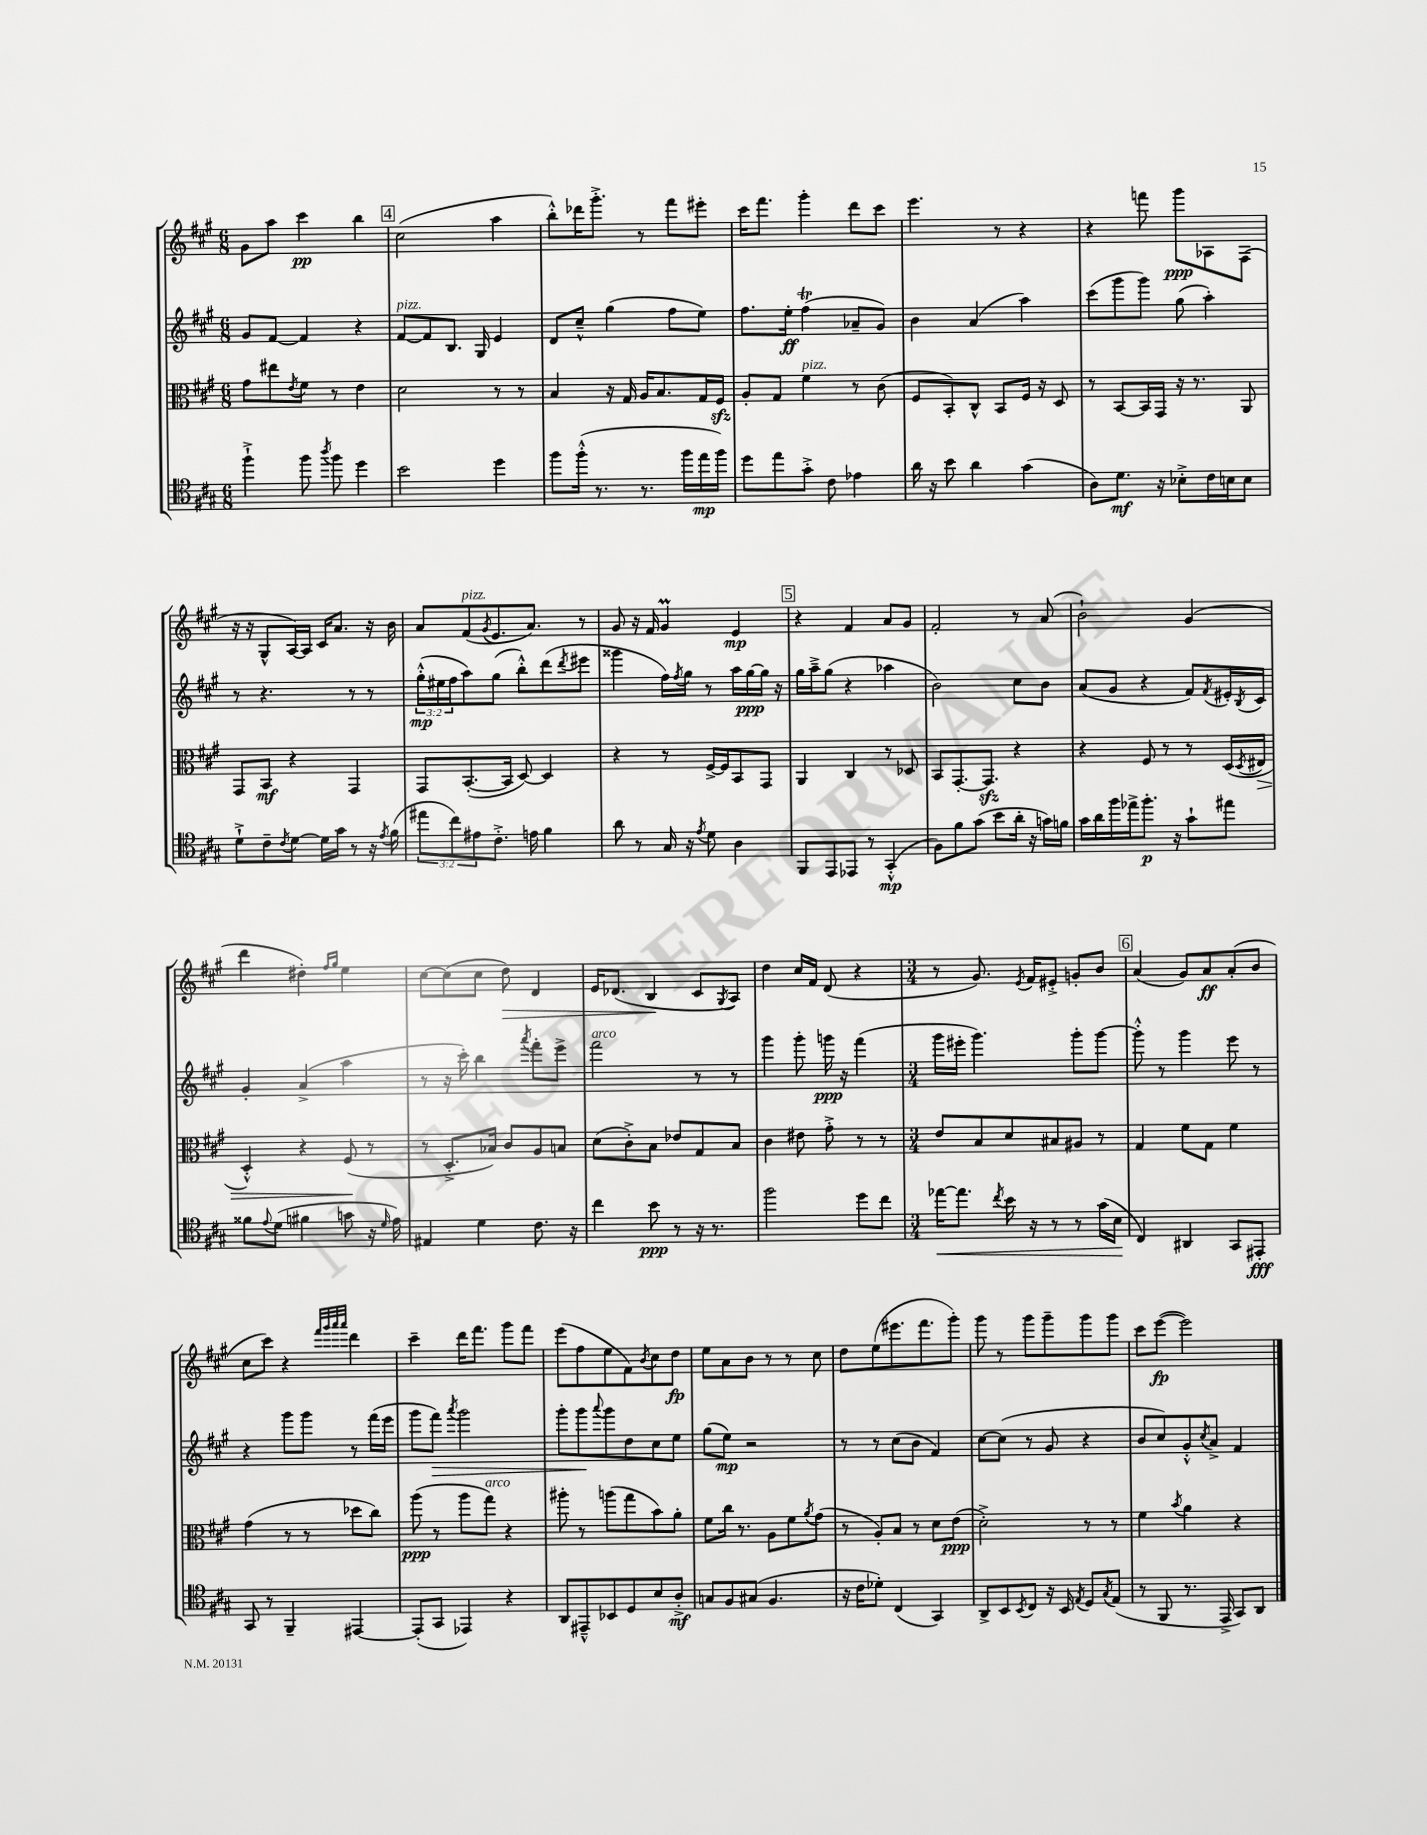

**kern	**dynam	**kern	**dynam	**kern	**dynam	**kern	**dynam
*part4	*part4	*part3	*part3	*part2	*part2	*part1	*part1
*staff4	*staff4	*staff3	*staff3	*staff2	*staff2	*staff1	*staff1
*clefC4	*	*clefC3	*	*clefG2	*	*clefG2	*
*k[f#c#g#]	*	*k[f#c#g#]	*	*k[f#c#g#]	*	*k[f#c#g#]	*
*M6/8	*	*M6/8	*	*M6/8	*	*M6/8	*
=28	=28	=28	=28	=28	=28	=28	=28
4ff#`^\	.	8g#\L	.	8g#/L	.	8g#\L	.
.	.	8ee#X\	.	[8f#/J	.	8aa\J	.
.	.	8qe/	.	.	.	.	.
8ff#\	.	8f#\J	.	4f#/]	.	4ccc#\	pp
8qaa/	.	.	.	.	.	.	.
8ff#\	.	8r	.	.	.	.	.
4dd\	.	4e\	.	4r	.	4bb\	.
!!LO:REH:place=s1:t=4
=29	=29	=29	=29	=29	=29	=29	=29
!	!	!	!	!LO:TX:a:i:t=pizz.	!	!	!
2b\	.	2d\	.	[8f#/L	.	(2cc#\	.
.	.	.	.	8f#/]	.	.	.
.	.	.	.	8.B/J	.	.	.
.	.	.	.	16G#/	.	.	.
4dd\	.	8r	.	4e/	.	4aa\	.
.	.	8r	.	.	.	.	.
=30	=30	=30	=30	=30	=30	=30	=30
8ff#\L	.	4B/	.	8d/L	.	8bb'^^\L)	.
(16ff#'^^\Jk	.	.	.	8cc#~^^/J	.	16ddd-X\K	.
8.r	.	.	.	.	.	8.ggg#'^\J	.
.	.	16r	.	(4gg#\	.	.	.
.	.	16G#/	.	.	.	.	.
8.r	.	16A/KL	.	.	.	8r	.
.	.	8.B/	.	.	.	.	.
.	.	.	.	8ff#\L	.	8fff#\L	.
16ff#\LL	.	.	.	.	.	.	.
16ee\	mp	16G#/L	.	8ee\J)	.	8eee#X'\J	.
16ff#\JJ)	.	16F#zz/JJ	.	.	.	.	.
=31	=31	=31	=31	=31	=31	=31	=31
8dd\L	.	8A'/L	.	8.ff#\L	.	16ccc#\KL	.
.	.	.	.	.	.	8.fff#\J	.
8ee\	.	8G#/J	.	.	.	.	.
.	.	.	.	16ee'\Jk	ff	.	.
!	!	!LO:TX:a:i:t=pizz.	!	!	!	!	!
8g#'^\J	.	4f#\	.	(4ff#T\	.	4ggg#'\	.
8c#\	.	.	.	.	.	.	.
4e-X\	.	8r	.	8a-X~/L	.	8ddd\L	.
.	.	(8c#\	.	8g#/J)	.	8ccc#\J	.
=32	=32	=32	=32	=32	=32	=32	=32
16a\	.	8F#/L	.	4b\	.	4.eee\	.
16r	.	.	.	.	.	.	.
8b\	.	8BB'/)	.	.	.	.	.
4a\	.	8C#^^/J	.	(4a/	.	.	.
.	.	8BB/L	.	.	.	8r	.
(4g#\	.	16F#/Jk	.	4aa\)	.	4r	.
.	.	16r	.	.	.	.	.
.	.	8D/	.	.	.	.	.
=33	=33	=33	=33	=33	=33	=33	=33
8A\L)	.	8r	.	(8ccc#\L	.	4r	.
8.d\J	mf	[8BB/L	.	8ggg#\	.	.	.
.	.	16BB/L]	.	8ggg#\J)	.	8fffn\	.
16r	.	16GG#/JJ	.	.	.	.	.
8B-X'^\L	.	16r	.	(8gg#\	.	8ggg#\L	ppp
.	.	8.r	.	.	.	.	.
16c#\L	.	.	.	4aa'\)	.	8A-X\	.
16Bn\J	.	.	.	.	.	.	.
8B\J	.	8AA/	.	.	.	(8F#\J	.
!!LO:LB:g=z
=34	=34	=34	=34	=34	=34	=34	=34
8d`^\L	.	8GG#/L	.	8r	.	16r	.
.	.	.	.	.	.	16r	.
8c#~\	.	8BB/J	mf	4.r	.	8G#^^/L	.
8qc#/	.	.	.	.	.	.	.
[8d\J	.	4r	.	.	.	[16A/L)	.
.	.	.	.	.	.	16A/JJ]	.
16d\LL]	.	.	.	.	.	16c#/KL	.
16g#\JJ	.	.	.	.	.	8.a/J	.
8r	.	4GG#/	.	8r	.	.	.
16r	.	.	.	8r	.	16r	.
8qe/	.	.	.	.	.	.	.
(16f#\	.	.	.	.	.	16b\	.
=35	=35	=35	=35	=35	=35	=35	=35
12ee#X\L	.	8GG#/L	.	(24gg#'^^\LL	mp	8a/L	.
.	.	.	.	24ee#X\	.	.	.
12cc#\)	.	.	.	24ff#\J	.	.	.
!	!	!	!	!	!	!LO:TX:a:i:t=pizz.	!
.	.	([8.BB'/	.	8aa\)	.	(8f#/	.
12e#X\	.	.	.	.	.	.	.
.	.	.	.	.	.	8qg#/	.
8.c#'^\J	.	.	.	(8gg#\J	.	8.e/	.
.	.	16BB/Jk]	.	.	.	.	.
.	.	[8D/)	.	8bb'^^\L)	.	.	.
16en\	.	.	.	.	.	8.a/J)	.
4f#\	.	4D/]	.	(8ddd\	.	.	.
.	.	.	.	8qddd/	.	.	.
.	.	.	.	8eee#X\J	.	8r	.
=36	=36	=36	=36	=36	=36	=36	=36
8a\	.	4r	.	4ggg##X\	.	8g#/	.
8r	.	.	.	.	.	16r	.
.	.	.	.	.	.	16f#/	.
16G#/	.	8r	.	16ff#\LL)	.	4g#m/	.
.	.	.	.	8qff#/	.	.	.
16r	.	.	.	16gg#\JJ	.	.	.
8qe/	.	.	.	.	.	.	.
8d\	.	[16F#^/LL	.	8r	.	.	.
.	.	16F#/J]	.	.	.	.	.
4A\	.	8BB/	.	16aa\LL	.	4e/	mp
.	.	.	.	[16gg#\	ppp	.	.
.	.	8GG#/J	.	16gg#\JJ]	.	.	.
.	.	.	.	16r	.	.	.
!!LO:REH:place=s1:t=5
=37	=37	=37	=37	=37	=37	=37	=37
8FF#/L	.	4AA/	.	16gg#\LL	.	4r	.
.	.	.	.	16aa~^\J	.	.	.
8EE/	.	.	.	(8gg#\J	.	.	.
8EE-X/J	.	4C#/	.	4r	.	4f#/	.
8r	.	.	.	.	.	.	.
(4GG#'^^/	mp	8r	.	4aa-X\	.	8a/L	.
.	.	8D-X/	.	.	.	8g#/J	.
=38	=38	=38	=38	=38	=38	=38	=38
8F#\L)	.	8BB/L	.	2b\)	.	2f#'/	.
8f#\	.	[8.GG#'/	.	.	.	.	.
(8g#\J	.	.	.	.	.	.	.
.	.	8.GG#zz/J]	.	.	.	.	.
8b\L	.	.	.	.	.	.	.
16a'\Jk	.	4r	.	8cc#\L	.	8r	.
16r	.	.	.	.	.	.	.
16gn\LL)	.	.	.	8b\J	.	(8a/	.
16fn\JJ	.	.	.	.	.	.	.
=39	=39	=39	=39	=39	=39	=39	=39
16g#\LL	.	4r	.	(8a/L	.	2b`\)	.
16a\	.	.	.	.	.	.	.
16ff#\	.	.	.	8g#/J	.	.	.
16ee-X^\J	.	.	.	.	.	.	.
8.ff#'\J	p	8F#/	.	4r	.	.	.
.	.	8r	.	.	.	.	.
16r	.	.	.	.	.	.	.
8g#`\L	.	8r	.	8f#/L)	.	(4g#/	.
.	.	.	.	8qf#/	.	.	.
8ee#X\J	.	(16D/LL	.	16e#X'/L	.	.	.
.	.	8qD/	.	8qB/	.	.	.
!	!	!	!LO:HP:b	!	!	!	!
.	.	16E#X/JJ	>	16c#/JJ	.	.	.
!!LO:LB:g=z
=40	=40	=40	=40	=40	=40	=40	=40
8f##X\L	.	4D'^^/)	.	4g#'/	.	4ddd\	.
8qqe/	.	.	.	.	.	.	.
(8d\J	.	.	.	.	.	.	.
4f#X\	.	4r	.	(4a^/	.	4dd#X'\)	.
.	.	.	.	.	.	16qqff#/LL	.
.	.	.	.	.	.	16qqgg#/JJ	.
8gn\	.	(8F#/	.	4aa\	.	4ee\	.
16r	.	8r	]	.	.	.	.
16qqd/	.	.	.	.	.	.	.
16e\)	.	.	.	.	.	.	.
=41	=41	=41	=41	=41	=41	=41	=41
4E#X/	.	8r	.	8r	.	[8cc#\L	.
.	.	8.D'^/L	.	16r	.	(8cc#\]	.
.	.	.	.	16ccc#'\)	.	.	.
4d\	.	.	.	4bb\	.	8cc#\J	.
.	.	16B-X/Jk)	.	.	.	.	.
!	!	!	!	!	!	!	!LO:HP:b
.	.	8c#/L	.	.	.	8dd\)	>
.	.	.	.	8qaaa/	.	.	.
8.c#\	.	8A/	.	8fff#'\L	.	4d/	.
.	.	8Bn/J	.	8eee^\J	.	.	.
16r	.	.	.	.	.	.	.
=42	=42	=42	=42	=42	=42	=42	=42
!	!	!	!	!LO:TX:a:i:t=arco	!	!	!
4cc#\	.	(8d\L	.	2fff#\	.	16e/KL	.
.	.	.	.	.	.	(8.d-X/J	.
.	.	8c#'^\)	.	.	.	.	.
8b\	ppp	8B\J	.	.	.	4B/	.
8r	.	8e-X/L	.	.	.	.	.
16r	.	8G#/	.	8r	.	8c#/L	]
8.r	.	.	.	.	.	.	.
.	.	.	.	.	.	8qG#/	.
.	.	8B/J	.	8r	.	8A/J)	.
=43	=43	=43	=43	=43	=43	=43	=43
2ff#\	.	4c#\	.	4ggg#\	.	4dd\	.
.	.	8e#X\	.	8ggg#'\	.	16cc#/LL	.
.	.	.	.	.	.	16f#/JJ	.
.	.	8g#'^\	.	16gggn\	ppp	(8d/	.
.	.	.	.	16r	.	.	.
8dd\L	.	8r	.	(4fff#\	.	4r	.
8cc#\J	.	8r	.	.	.	.	.
=44	=44	=44	=44	=44	=44	=44	=44
*M3/4	*	*M3/4	*	*M3/4	*	*M3/4	*
!	!LO:HP:b	!	!	!	!	!	!
[16ee-X\KL	<	8e/L	.	16ggg#\LL	.	8r	.
8.ee-\J]	.	.	.	16eee#X'\JJ	.	.	.
.	.	8B/	.	4.ggg#\)	.	8.g#/)	.
8qcc#/	.	.	.	.	.	.	.
16b\	.	8d/	.	.	.	.	.
.	.	.	.	.	.	8qe/	.
16r	.	.	.	.	.	16f#/KL	.
8r	.	8B#X/	.	.	.	8e#X'^/J	.
8r	.	8A#X/J	.	8ggg#'\L	.	8gn'/L	.
(16g#\LL	.	8r	.	[8ggg#\J	.	8b/J	.
16B\JJ	.	.	.	.	.	.	.
.	[	.	.	.	.	.	.
!!LO:REH:place=s1:t=6
=45	=45	=45	=45	=45	=45	=45	=45
4C#/)	.	4G#/	.	8ggg#'^^\]	.	(4a/	.
.	.	.	.	8r	.	.	.
4AA#X/	.	8f#\L	.	4ggg#\	.	8g#/L)	.
.	.	8G#\J	.	.	.	8a/	ff
8GG#/L	.	4f#\	.	8eee\	.	(8a'/	.
8EE#X'/J	fff	.	.	8r	.	8b/J	.
!!LO:LB:g=z
=46	=46	=46	=46	=46	=46	=46	=46
8GG#/	.	(4g#\	.	4r	.	8cc#\L	.
8r	.	.	.	.	.	8ccc#\J)	.
4FF#~/	.	8r	.	8ggg#\L	.	4r	.
.	.	8r	.	8ggg#\J	.	.	.
.	.	.	.	.	.	32qqfff#/LLL	.
.	.	.	.	.	.	32qqggg#/	.
.	.	.	.	.	.	32qqaaa/	.
.	.	.	.	.	.	32qqaaa/JJJ	.
[4EE#X/	.	8dd-X\L	.	8r	.	4ddd\	.
.	.	8cc#\J)	.	(16fff#\LL	.	.	.
.	.	.	.	16eee\JJ	.	.	.
=47	=47	=47	=47	=47	=47	=47	=47
(8EE#'/L]	.	(8aa\	ppp	8ggg#\L	.	4ccc#~\	.
!	!	!	!	!	!LO:HP:b	!	!
8GG#/J	.	8r	.	8fff#\J)	>	.	.
.	.	.	.	8qaaa/	.	.	.
4EE-X/)	.	8aa\L	.	2ggg#\	.	16ddd\KL	.
.	.	.	.	.	.	8.fff#\J	.
!	!	!LO:TX:a:i:t=arco	!	!	!	!	!
.	.	8gg#\J)	.	.	.	.	.
4r	.	4r	.	.	.	8ggg#\L	.
.	.	.	.	.	.	8fff#\J	.
=48	=48	=48	=48	=48	=48	=48	=48
8AA/L	.	8aa#X'\	.	8ggg#'\L	.	(8eee\L	.
8EE#X~^^/	.	8r	.	8ggg#\	.	8ff#\	.
.	.	.	.	8qqaaa/	.	.	.
8BB-X/	.	(8aan\L	.	8ggg#\	]	8ee\	.
8D/	.	8gg#\	.	8dd\	.	8f#\)	.
.	.	.	.	.	.	8qb/	.
8B/	.	8b\)	.	8cc#\	.	8cc#\	.
8A'^/J	mf	8a'\J	.	8ee\J	.	8dd\J	fp
=49	=49	=49	=49	=49	=49	=49	=49
8Gn/L	.	8f#\L	.	(8gg#\L	.	8ee\L	.
8F#/	.	16cc#\Jk	.	8ee\J)	mp	8a\	.
.	.	8.r	.	.	.	.	.
(8G#X/J	.	.	.	2r	.	8b\J	.
4.F#/	.	8A\L	.	.	.	8r	.
.	.	8f#\	.	.	.	8r	.
.	.	8qa/	.	.	.	.	.
.	.	(8g#\J	.	.	.	8cc#\	.
=50	=50	=50	=50	=50	=50	=50	=50
16r	.	8r	.	8r	.	8dd\L	.
16c#\KL	.	.	.	.	.	.	.
8d-X'\J)	.	8A'/L)	.	8r	.	(8ee\	.
(4C#/	.	8B/J	.	(8cc#\L	.	8.eee#X\	.
.	.	8r	.	8b\J	.	.	.
.	.	.	.	.	.	8.fff#\	.
4GG#/)	.	8d\L	.	4f#/)	.	.	.
.	.	(8e\J	ppp	.	.	8ggg#'\J)	.
=51	=51	=51	=51	=51	=51	=51	=51
8AA^/L	.	2d'^\)	.	[8cc#\L	.	8ggg#\	.
8BB/	.	.	.	(8cc#\J]	.	8r	.
8qBB/	.	.	.	.	.	.	.
8C#/J	.	.	.	8r	.	8ggg#\L	.
16r	.	.	.	8g#/	.	8ggg#~\	.
16BB/	.	.	.	.	.	.	.
8qE/	.	.	.	.	.	.	.
8D/L	.	8r	.	4r	.	8ggg#\	.
8qG#/	.	.	.	.	.	.	.
(8E/J	.	8r	.	.	.	8ggg#\J	.
=52	=52	=52	=52	=52	=52	=52	=52
8r	.	4f#\	.	8b/L	.	8ccc#\L	.
8FF#/	.	.	.	8cc#/)	.	([8eee\J	fp
.	.	8qb/	.	.	.	.	.
8.r	.	4a\	.	8g#'^^/	.	2eee\])	.
.	.	.	.	8qcc#/	.	.	.
.	.	.	.	8a^/J	.	.	.
16EE^/	.	.	.	.	.	.	.
8GG#/L)	.	4r	.	4f#/	.	.	.
8AA/J	.	.	.	.	.	.	.
==	==	==	==	==	==	==	==
*-	*-	*-	*-	*-	*-	*-	*-
